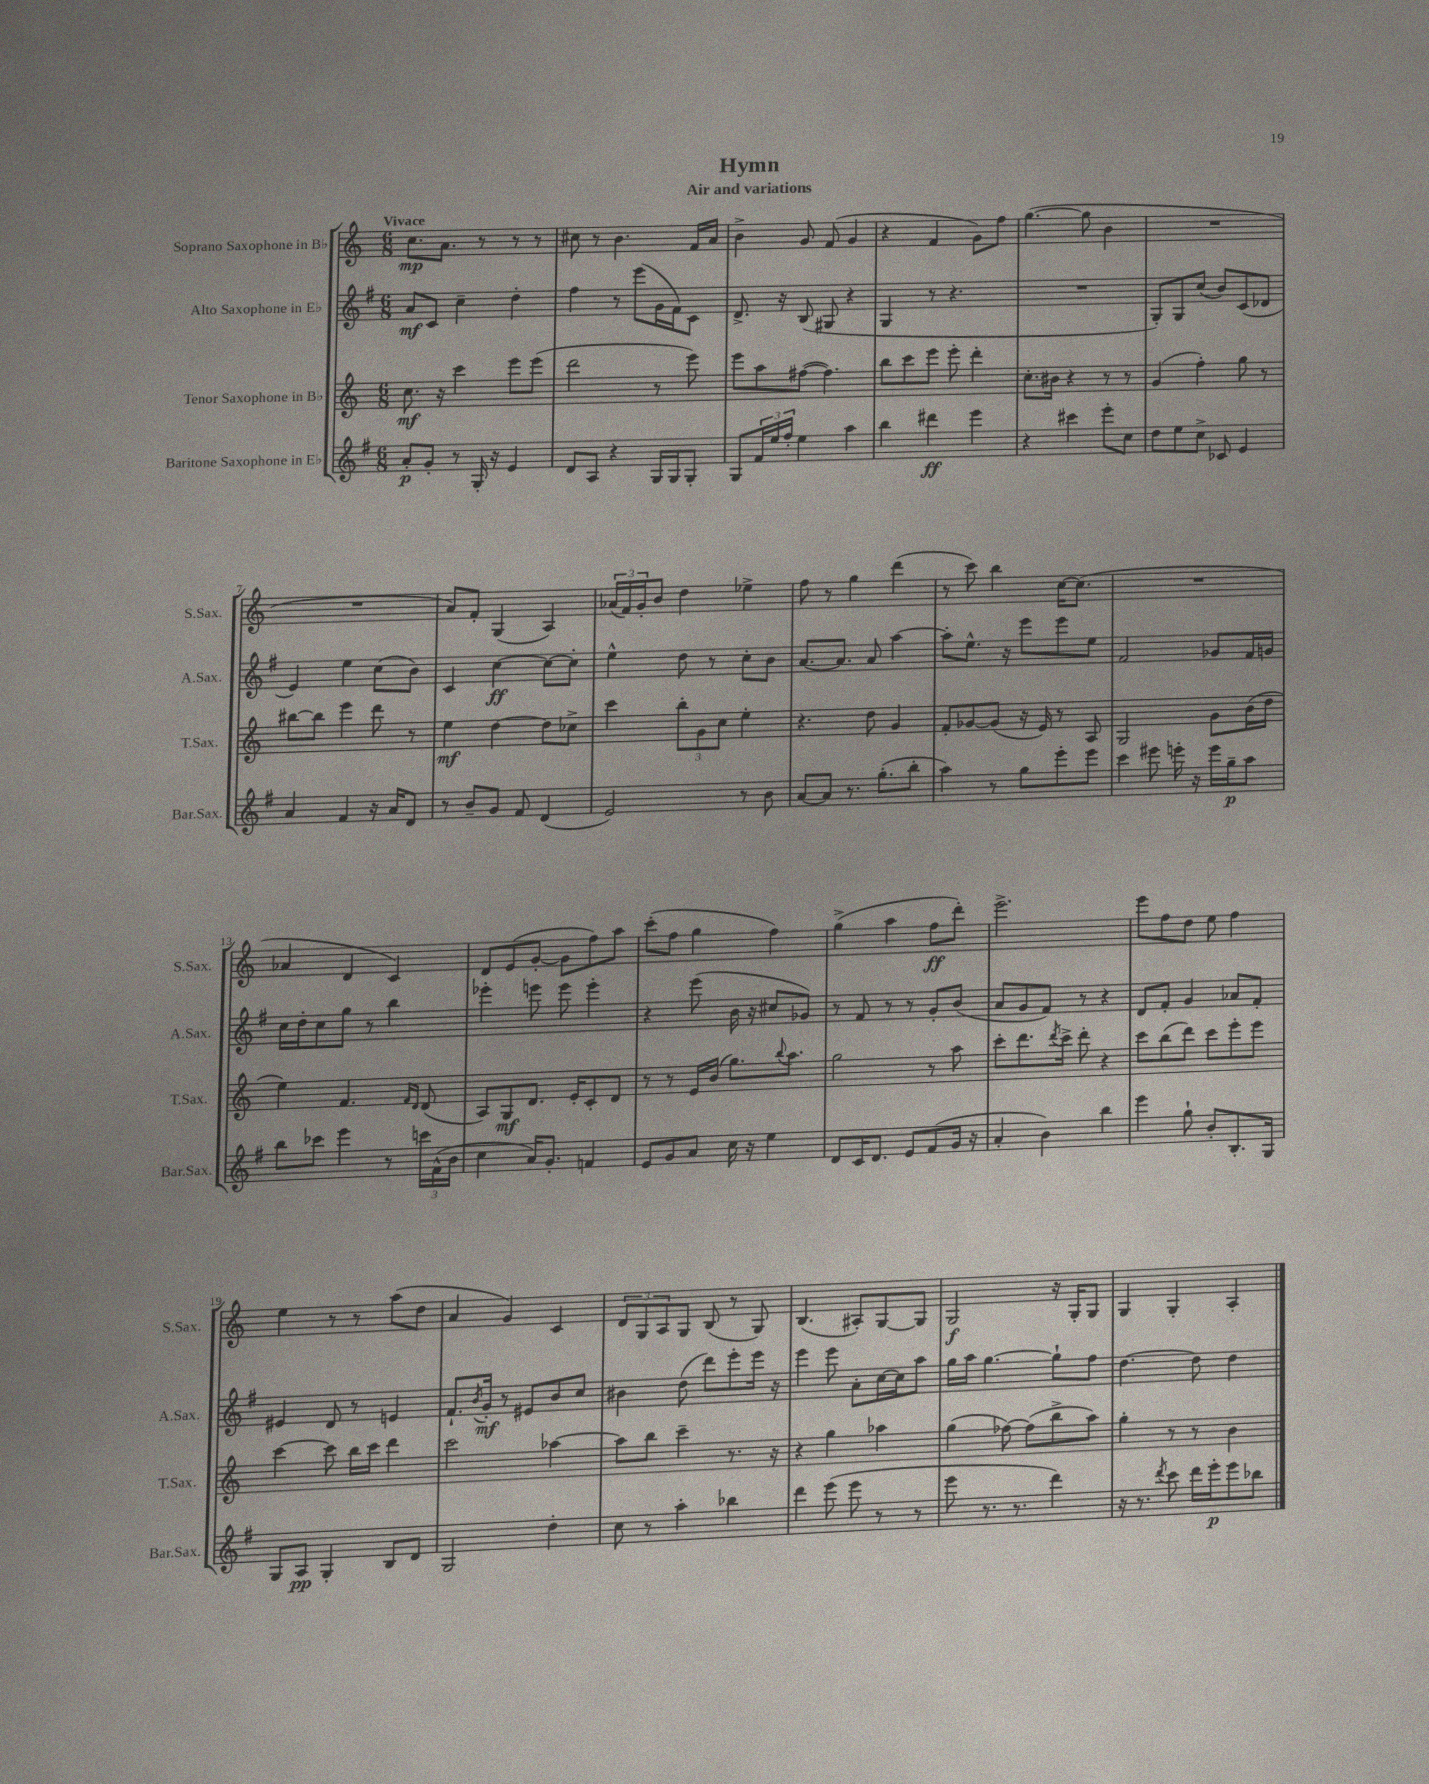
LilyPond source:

\header { title = "Hymn" subtitle = "Air and variations" }
<<
\new StaffGroup <<
\new Staff = "s0" \with { instrumentName = "Soprano Saxophone in Bb" shortInstrumentName = "S.Sax." } {
    \clef treble \key c \major \numericTimeSignature \time 6/8 \tempo "Vivace"
    c''8.\mp a'8. r8 r8 r8 |
    cis''8 r8 b'4. f'16 a'16 |
    b'4-> g'8 f'8( g'4 |
    r4 f'4 g'8) f''8 |
    g''4.~( g''8 b'4 |
    R2. |
    R2. |
    a'8) f'8-. g4( a4) |
    \tuplet 3/2 { aes'16( f'16) g'16-. } b'8 d''4 ees''4-> |
    f''8 r8 g''4 d'''4( |
    r8 c'''8) b''4 c''16~ c''8.( |
    R2. |
    aes'4 d'4 c'4) |
    d'8 e'8( g'8~-. g'8 f''8) a''8 |
    c'''8-.( f''8 g''4 f''4) |
    g''4->( a''4 f''8\ff d'''8-.) |
    e'''2.-> |
    e'''8 f''8 d''8 e''8 f''4 |
    e''4 r8 r8 a''8( d''8 |
    a'4 g'4) c'4 |
    \tuplet 3/2 { d'8 g8 a8 } g8 b8( r8 g8) |
    b4.( ais8-.) g8~ g8 |
    g2\f r16 g16-. g8 |
    g4 g4-. a4-. \bar "|." |
}
\new Staff = "s1" \with { instrumentName = "Alto Saxophone in Eb" shortInstrumentName = "A.Sax." } {
    \clef treble \key g \major \numericTimeSignature \time 6/8
    a'8\mf c'8 c''4-- d''4-. |
    fis''4 r8 e'''8( g'16 fis'16) c'8 |
    d'8.-> r16 b8( gis8 r4 |
    g4 r8 r4. |
    R2. |
    g8-.) g8 c''8( b'8) c'8( des'8 |
    e'4) e''4 c''8( b'8) |
    c'4 c''4~\ff c''8~ c''8-. |
    e''4-^ d''8 r8 c''8-. b'8 |
    a'8.~ a'8. a'8 a''4~ |
    a''8-. e''8.-^ r16 e'''8 e'''8 e''8 |
    fis'2 ges'8 fis'16 g'16 |
    c''16 d''16-. c''8 g''8 r8 b''4 |
    ees'''4-. e'''8 e'''8 e'''4-. |
    r4 e'''8( b'16 r16 cis''8 ges'8) |
    r8 fis'8 r8 r8 g'8-. b'8( |
    a'8 g'8 fis'8) r8 r4 |
    d'8 fis'8-. g'4 aes'8 fis'8-. |
    eis'4 d'8 r8 e'4 |
    fis'8.-! \acciaccatura { b'8 } g'16-.\mf r8 eis'8 b'8 c''8 |
    bis'4 d''8( d'''8) e'''8-. e'''16 r16 |
    e'''4 e'''8 a'8-. c''16~ c''16 a''8 |
    g''16 a''16 g''4.~ g''8-! fis''8 |
    d''4.~ d''8 d''4 \bar "|." |
}
\new Staff = "s2" \with { instrumentName = "Tenor Saxophone in Bb" shortInstrumentName = "T.Sax." } {
    \clef treble \key c \major \numericTimeSignature \time 6/8
    c''8.\mf r16 c'''4 e'''8 e'''8( |
    d'''2 r8 e'''8) |
    e'''8 a''8 fis''8~( fis''4.) |
    b''8 c'''8 e'''8 e'''8-. d'''4-. |
    c''8.-. bis'16 r4 r8 r8 |
    g'4( f''4-.) g''8 r8 |
    bis''8~ bis''8 e'''4 d'''8 r8 |
    e''4\mf d''4~ d''8 ces''8-> |
    c'''4 \tuplet 3/2 { b''8-. g'8 c''8 } e''4-. |
    r4. d''8 g'4 |
    f'8-. ges'8~ ges'8( r16 e'16) r8 a8 |
    g2 g'8 b'16( d''16 |
    e''4) f'4. \grace { f'16 d'16 } d'8( |
    a8) g8\mf d'8. e'16-. c'8-. d'8 |
    r8 r8 e'16 b'16( g''8.) \appoggiatura { b''8 } a''8. |
    g''2 r8 a''8 |
    c'''8-. d'''8. \acciaccatura { d'''8 } c'''16-> d'''8-. r4 |
    c'''8 b''8( d'''8) c'''8 e'''8-. e'''8 |
    c'''4~ c'''8 b''16 c'''16 d'''4 |
    c'''2 aes''4~ |
    aes''8 b''8 c'''4-- r8. r16 |
    r4 g''4 aes''4 |
    g''4( fes''8~) fes''8( b''8-> a''8) |
    g''4-. r8 r8 b'4 \bar "|." |
}
\new Staff = "s3" \with { instrumentName = "Baritone Saxophone in Eb" shortInstrumentName = "Bar.Sax." } {
    \clef treble \key g \major \numericTimeSignature \time 6/8
    a'8-.\p g'8-. r8 g16-. r16 e'4 |
    d'8 a8 r4 g16 g16 g8-. |
    g8 \tuplet 3/2 { fis'16 e''16 fis''16-. } e''4 a''4 |
    b''4 dis'''4\ff e'''4 |
    r4 cis'''4 e'''8-. c''8 |
    d''8 e''8 c''8-> ces'8 e'4 |
    a'4 fis'4 r16 a'16 d'8 |
    r8 b'8-- g'8 fis'8 d'4( |
    e'2) r8 b'8 |
    a'8~ a'8 r8. g''8.-.( b''8-. |
    a''4) r8 g''8 e'''8-. e'''8 |
    c'''4 eis'''8 e'''16-. r16 e'''16 g''16--\p a''8 |
    b''8 ces'''8 e'''4 r8 \tuplet 3/2 { c'''16 fis'16-^( b'16 } |
    c''4 a'16) g'8.-. f'4 |
    e'8 g'8 a'8 c''16 r16 e''4 |
    d'8 c'16 d'8. e'8 fis'8( g'16 r16 |
    a'4-. b'4) b''4 |
    e'''4 g''8-! b'8-. b8.-. g16 |
    g8 a8\pp g4-. b8 d'8 |
    g2 d''4-. |
    c''8 r8 a''4-. bes''4 |
    d'''4 e'''8( e'''8 r8 r8 |
    e'''8 r8. r8. d'''4) |
    r16 r8. \acciaccatura { d'''8 } c'''8 d'''16 e'''16-.\p e'''8 bes''8 \bar "|." |
}
>>
>>
